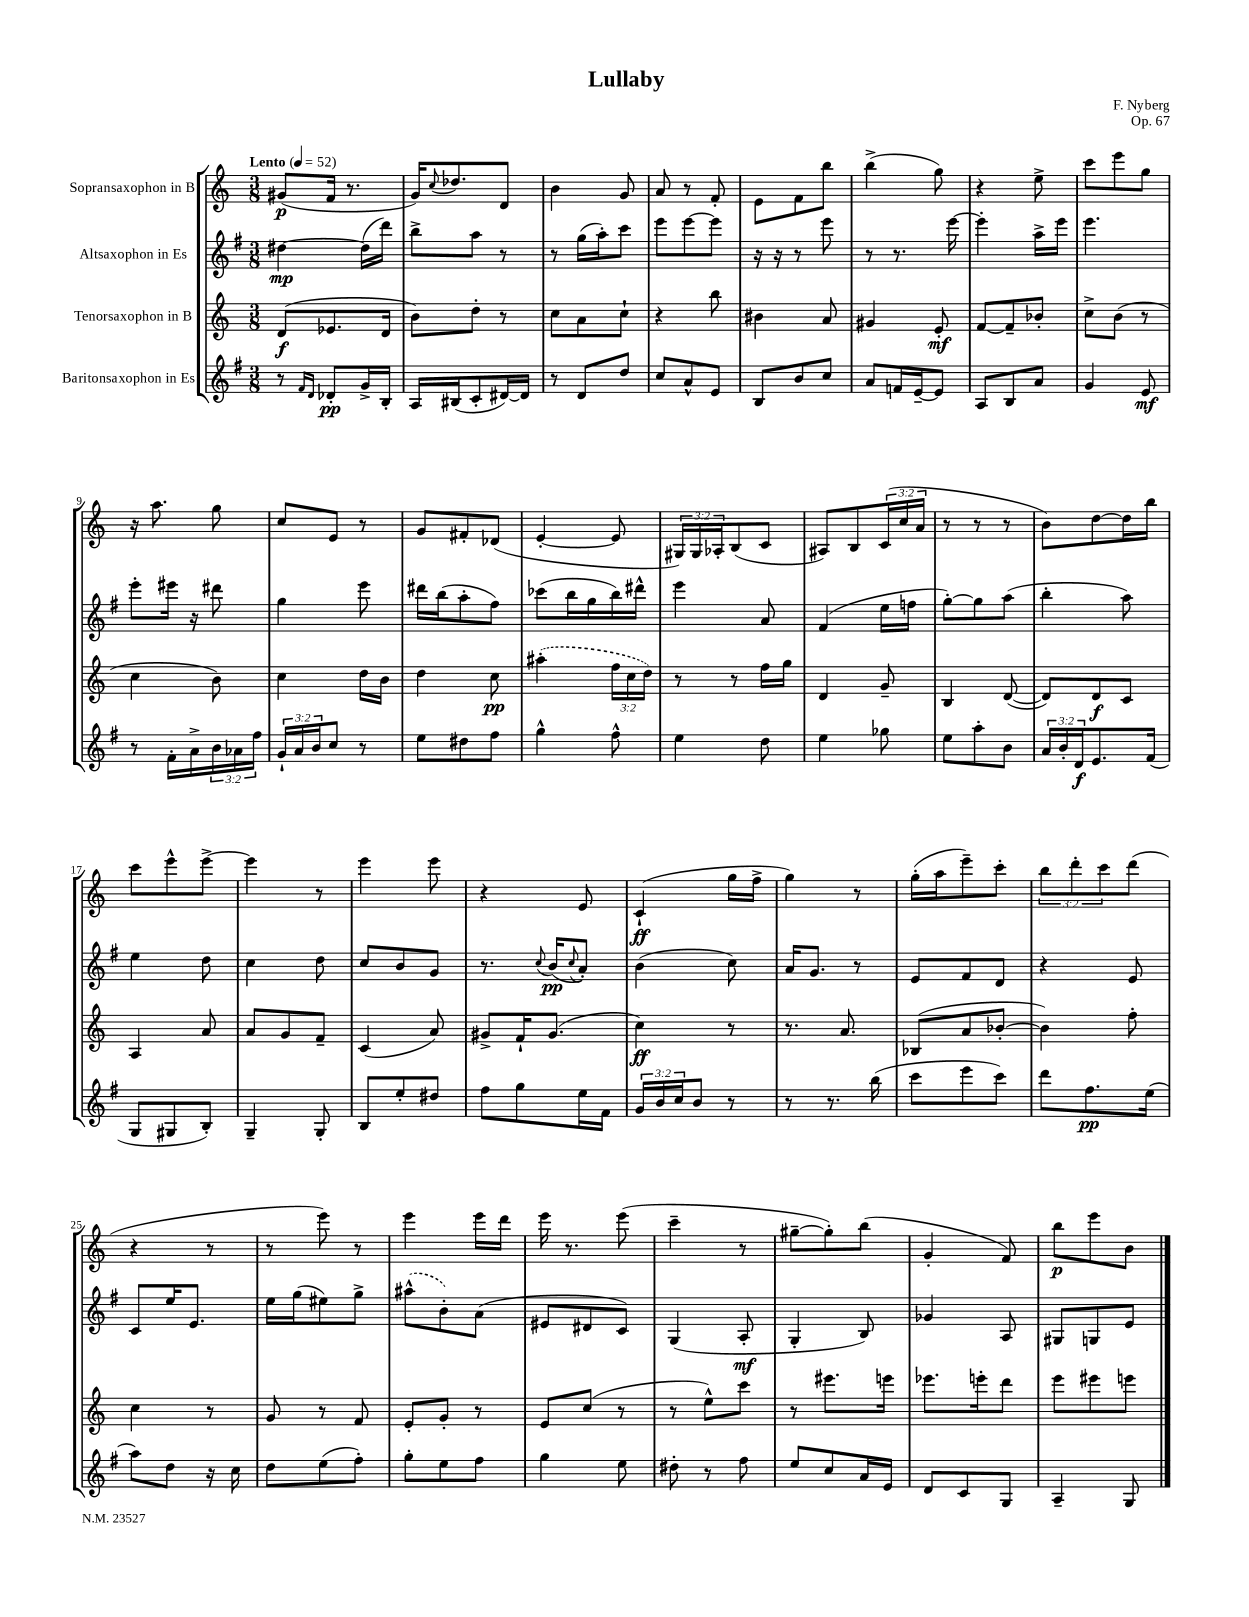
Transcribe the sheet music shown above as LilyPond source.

\header { title = "Lullaby" composer = "F. Nyberg" opus = "Op. 67" }
<<
\new StaffGroup <<
\new Staff = "s0" \with { instrumentName = "Sopransaxophon in B" } {
    \clef treble \key c \major \numericTimeSignature \time 3/8 \override Staff.TupletNumber.text = #tuplet-number::calc-fraction-text \tempo "Lento" 4 = 52
    gis'8\p( f'16 r8. |
    g'16) \appoggiatura { c''8 } des''8. d'8 |
    b'4 g'8 |
    a'8 r8 f'8-. |
    e'8 f'8 b''8 |
    b''4->( g''8) |
    r4 e''8-> |
    c'''8 e'''8 g''8 |
    r16 a''8. g''8 |
    c''8 e'8 r8 |
    g'8 fis'8-. des'8( |
    e'4~-. e'8 |
    \tuplet 3/2 { gis16) gis16 aes16-. } b8( c'8 |
    ais8) b8 \tuplet 3/2 { c'16( c''16 a'16 } |
    r8 r8 r8 |
    b'8) d''8~ d''16 b''16 |
    c'''8 e'''8-^ e'''8~-> |
    e'''4 r8 |
    e'''4 e'''8 |
    r4 e'8 |
    c'4-!\ff( g''16 f''16-> |
    g''4) r8 |
    g''16-.( a''16 e'''8--) c'''8-. |
    \tuplet 3/2 { b''8 d'''8-. c'''8 } d'''8( |
    r4 r8 |
    r8 e'''8) r8 |
    e'''4 e'''16 d'''16 |
    e'''16 r8. e'''8( |
    c'''4-- r8 |
    gis''8~-- gis''8-.) b''8( |
    g'4-. f'8) |
    b''8\p e'''8 b'8 \bar "|." |
}
\new Staff = "s1" \with { instrumentName = "Altsaxophon in Es" } {
    \clef treble \key g \major \numericTimeSignature \time 3/8
    dis''4~\mp dis''16( d'''16) |
    b''8-> a''8 r8 |
    r8 g''16( a''16-.) c'''8 |
    e'''8 e'''8~ e'''8 |
    r16 r16 r8 e'''8 |
    r8 r8. e'''16~ |
    e'''4-. a''16-> e'''16 |
    e'''4. |
    e'''8-. eis'''16 r16 dis'''8 |
    g''4 e'''8 |
    dis'''16 b''16( a''8-. fis''8) |
    ces'''8( b''16 g''16 b''16) dis'''16-^ |
    e'''4 a'8 |
    fis'4( e''16 f''16 |
    g''8~-.) g''8 a''8( |
    b''4-. a''8) |
    e''4 d''8 |
    c''4 d''8 |
    c''8 b'8 g'8 |
    r8. \appoggiatura { c''8 } b'16\pp( \appoggiatura { c''8 } a'8-.) |
    b'4( c''8) |
    a'16 g'8. r8 |
    e'8 fis'8 d'8 |
    r4 e'8 |
    c'8 e''16 e'8. |
    e''16 g''16( eis''8) g''8-> |
    \once \slurDashed ais''8-^( b'8-.) a'8( |
    eis'8 dis'8 c'8) |
    g4( a8-.\mf |
    g4-. b8) |
    ges'4 a8 |
    gis8 g8 e'8 \bar "|." |
}
\new Staff = "s2" \with { instrumentName = "Tenorsaxophon in B" } {
    \clef treble \key c \major \numericTimeSignature \time 3/8 \override Staff.TupletNumber.text = #tuplet-number::calc-fraction-text
    d'8\f( ees'8. d'16 |
    b'8) d''8-. r8 |
    c''8 a'8 c''8-! |
    r4 b''8 |
    bis'4 a'8 |
    gis'4 e'8-.\mf |
    f'8~ f'8-- bes'8-. |
    c''8-> b'8( r8 |
    c''4 b'8) |
    c''4 d''16 b'16 |
    d''4 c''8\pp |
    \once \slurDashed ais''4-.( \tuplet 3/2 { f''16 c''16 d''16) } |
    r8 r8 f''16 g''16 |
    d'4 g'8-- |
    b4 d'8~( |
    d'8) d'8\f c'8 |
    a4 a'8 |
    a'8 g'8 f'8-- |
    c'4( a'8) |
    gis'8-> f'16-! gis'8.( |
    c''4\ff) r8 |
    r8. a'8. |
    bes8( a'8 bes'8~-. |
    bes'4) f''8-. |
    c''4 r8 |
    g'8 r8 f'8 |
    e'8-. g'8-. r8 |
    e'8 c''8( r8 |
    r8 e''8-^) c'''8 |
    r8 eis'''8. e'''16 |
    ees'''8. e'''16-. d'''8 |
    e'''8 eis'''8 e'''8 \bar "|." |
}
\new Staff = "s3" \with { instrumentName = "Baritonsaxophon in Es" } {
    \clef treble \key g \major \numericTimeSignature \time 3/8 \override Staff.TupletNumber.text = #tuplet-number::calc-fraction-text
    r8 \grace { fis'16 d'16 } des'8-.\pp g'16-> b16-. |
    a16 bis16( c'8-. dis'16~) dis'16 |
    r8 d'8 d''8 |
    c''8 a'8-^ e'8 |
    b8 b'8 c''8 |
    a'8 f'16 e'16~-- e'8 |
    a8 b8 a'8 |
    g'4 e'8\mf |
    r8 fis'16-. a'16-> \tuplet 3/2 { b'16 aes'16 fis''16 } |
    \tuplet 3/2 { g'16-! a'16 b'16 } c''8 r8 |
    e''8 dis''8 fis''8 |
    g''4-^ fis''8-^ |
    e''4 d''8 |
    e''4 ges''8 |
    e''8 a''8-. b'8 |
    \tuplet 3/2 { a'16 b'16-. d'16\f } e'8. fis'16( |
    g8 gis8 b8-.) |
    g4-- g8-. |
    b8 e''8-. dis''8 |
    fis''8 g''8 e''16 fis'16 |
    \tuplet 3/2 { g'16 b'16 c''16 } b'8 r8 |
    r8 r8. b''16( |
    c'''8 e'''8 c'''8) |
    d'''8 fis''8.\pp e''16( |
    a''8) d''8 r16 c''16 |
    d''8 e''8( fis''8-.) |
    g''8-. e''8 fis''8 |
    g''4 e''8 |
    dis''8-. r8 fis''8 |
    e''8 c''8 a'16 e'16 |
    d'8 c'8 g8 |
    a4-- g8 \bar "|." |
}
>>
>>
